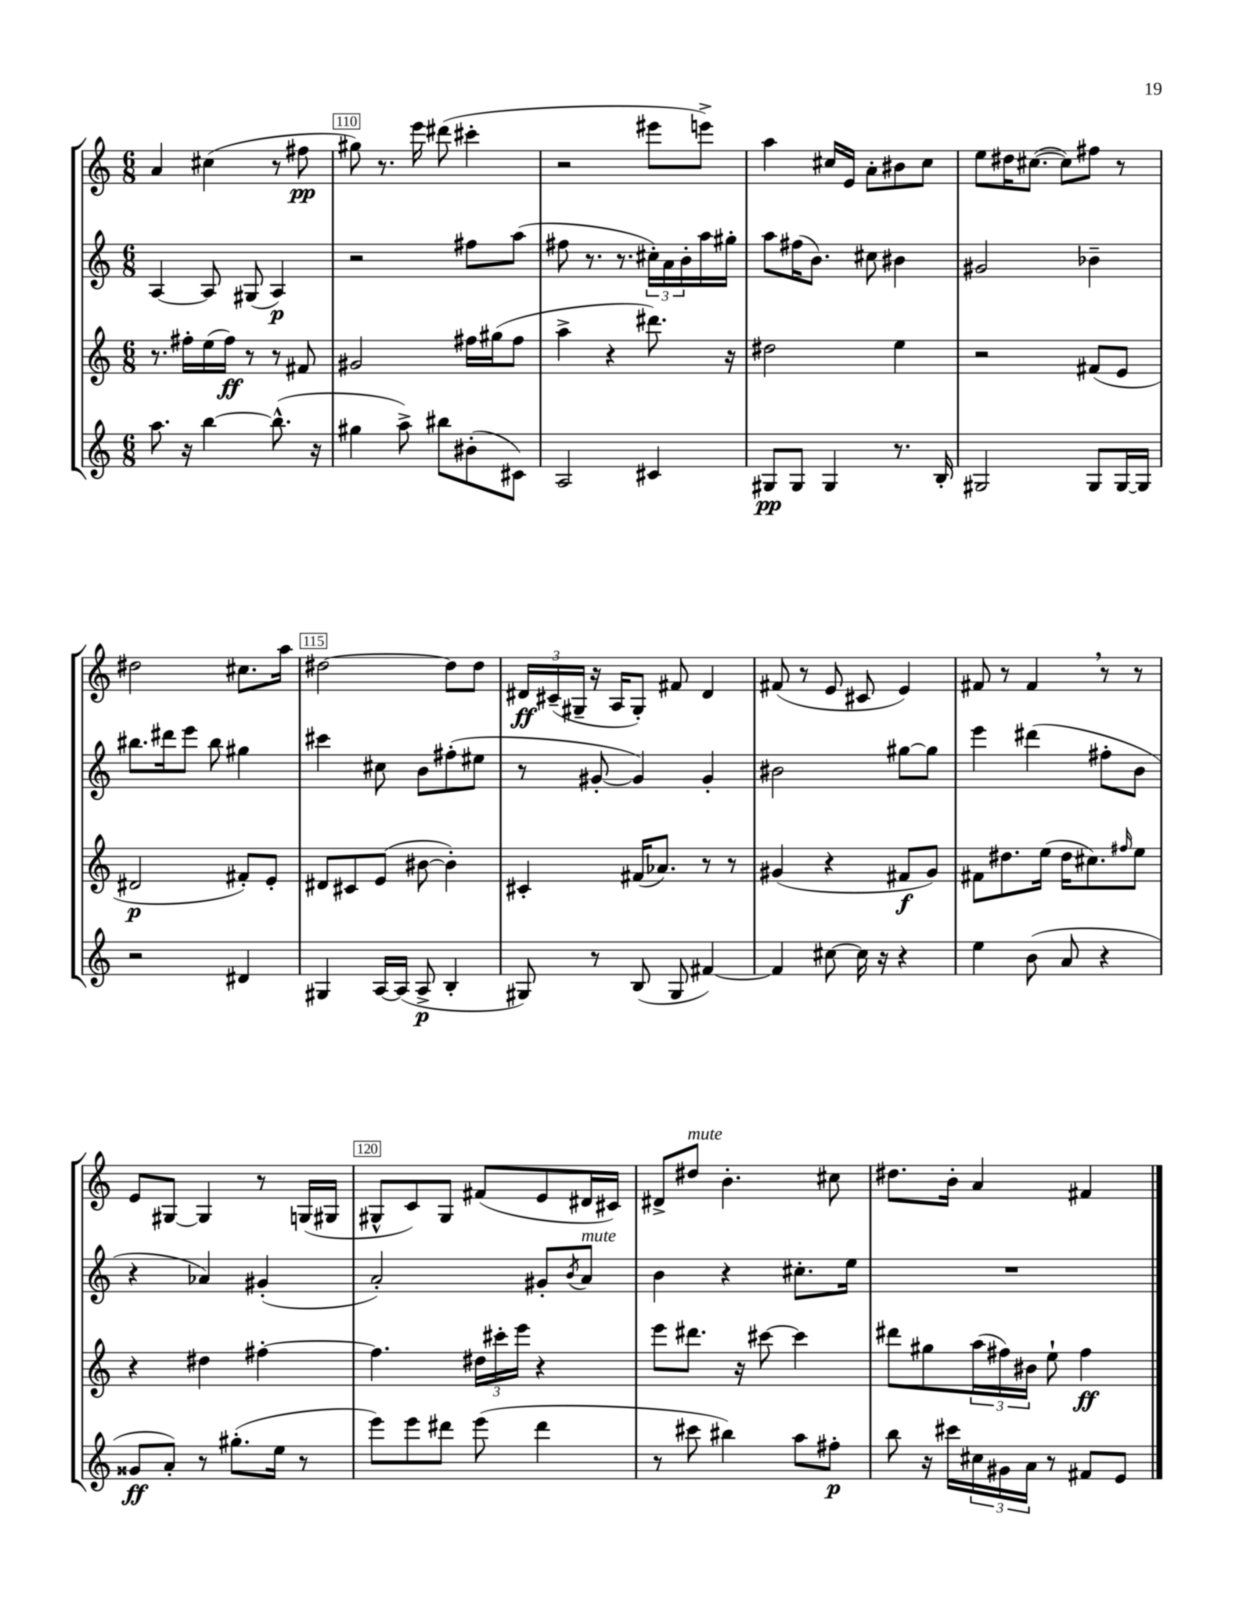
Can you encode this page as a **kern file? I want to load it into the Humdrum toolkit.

**kern	**kern	**kern	**kern
*staff4	*staff3	*staff2	*staff1
*clefG2	*clefG2	*clefG2	*clefG2
*k[]	*k[]	*k[]	*k[]
*M6/8	*M6/8	*M6/8	*M6/8
8.aa\	8.r	[4A/	4a/
16r	16ff#'\LL	.	.
[4bb\	(16ee\	8A/]	(4cc#\
.	16ff#\JJ)	.	.
.	8r	(8G#/	.
(8.bb^^\]	8r	4A/)	8r
.	8f#/	.	8ff#\
16r	.	.	.
=	=	=	=
4gg#\	2g#/	2r	8gg#\)
.	.	.	8.r
8aa^\)	.	.	.
.	.	.	16eee\
8bb#\L	.	.	(8ddd#\
(8b#'\	16ff#\LL	8ff#\L	4ccc#'\
.	(16gg#\J	.	.
8c#\J)	8ff#\J	(8aa\J	.
=	=	=	=
2A/	4aa^\	8ff#\	2r
.	.	8.r	.
.	4r	.	.
.	.	8.r	.
4c#/	8.ddd#\)	24cc#'\LL)	8eee#\L
.	.	24a\	.
.	.	24b'\	.
.	.	16aa\	8eee^\J)
.	16r	16gg#'\JJ	.
=	=	=	=
8G#/L	2dd#\	8aa\L	4aa\
8G#/J	.	(16ff#\K	.
.	.	8.b\J)	.
4G#/	.	.	16cc#/LL
.	.	.	16e/JJ
.	.	8cc#\	8a'\L
8.r	4ee\	4b#\	8b#\
.	.	.	8cc#\J
16B'/	.	.	.
=	=	=	=
2G#/	2r	2g#/	8ee\L
.	.	.	16dd#\K
.	.	.	([8.cc#\J
.	.	.	8cc#\]L)
8G#/L	(8f#/L	4b-~\	8ff#\J
[16G#/L	8e/J	.	8r
16G#/]JJ	.	.	.
=	=	=	=
2r	2d#/	8.bb#\L	2dd#\
.	.	16ddd#\k	.
.	.	8eee\J	.
.	.	8bb#\	.
4d#/	8f#'/L)	4gg#\	8.cc#\L
.	8e'/J	.	.
.	.	.	16aa\Jk
=	=	=	=
4G#/	8d#/L	4ccc#\	[2dd#\
.	8c#/	.	.
[16A/LL	(8e/J	8cc#\	.
(16A/]JJ	.	.	.
8A^/	[8b#\	8b\L	.
4B'/	4b#'\])	(8ff#'\	8dd#\]L
.	.	8ee#\J	8dd#\J
=	=	=	=
8G#/)	4c#'/	8r	24d#/LL
.	.	.	(24c#~/
.	.	.	24G#~/JJ
8r	.	[8g#'/	16r
.	.	.	16A/LK
(8B/	(16f#/LK	4g#/])	8G#'/J)
.	8.a-/J)	.	.
8G#/	.	.	8f#/
[4f#/)	8r	4g#'/	4d#/
.	8r	.	.
=	=	=	=
4f#/]	(4g#/	2b#\	(8f#/
.	.	.	8r
[8cc#\	4r	.	8e/
16cc#\]	.	.	8c#/
16r	.	.	.
4r	8f#/L	[8gg#\L	4e/)
.	8g#/J)	8gg#\]J	.
=	=	=	=
4ee\	8f#\L	4eee\	8f#/
.	8.dd#\	.	8r
(8b\	.	(4ddd#\	4f#/
.	(16ee\Jk	.	.
8a/	16dd#\LK	.	.
.	8.cc#\)	.	.
4r	.	8ff#'\L	8r
.	16qqff#/	.	.
.	8ee\J	8b\J	8r
=	=	=	=
8g##/L	4r	4r	8e/L
8a'/J)	.	.	[8G#/J
8r	4dd#\	4a-/)	4G#/]
(8.gg#'\L	.	.	.
.	[4ff#'\	(4g#'/	8r
16ee\Jk	.	.	.
8r	.	.	(16G/LL
.	.	.	16G#/JJ
=	=	=	=
8eee\L)	4.ff#\]	2a'/)	8G#^^/L
8eee\	.	.	8c/)
8ddd#\J	.	.	8G#/J
(8eee\	24dd#\LL	.	(8f#/L
.	24ccc#'\	.	.
.	24eee\JJ	.	.
4ddd#\	4r	8g#'/L	8e/
.	.	8qb/	.
.	.	8a/J	16d#/L
.	.	.	16c#/JJ)
=	=	=	=
8r	8eee\L	4b\	8d#^/L
8ccc#\	8.ddd#\J	.	8dd#/J
4bb#\)	.	4r	4.b'\
.	16r	.	.
.	[8ccc#\	.	.
8aa\L	4ccc#\]	8.cc#'\L	.
8ff#'\J	.	.	8cc#\
.	.	16ee\Jk	.
=	=	=	=
8bb\	8ddd#\L	2.r	8.dd#\L
16r	8gg#\	.	.
16ccc#\LL	.	.	16b'\Jk
24cc#\	(24aa\L	.	4a/
24g#\	24ff#\)	.	.
24a\JJ	24b#\JJ	.	.
8r	8ee`\	.	.
8f#/L	4ff#\	.	4f#/
8e/J	.	.	.
==	==	==	==
*-	*-	*-	*-
